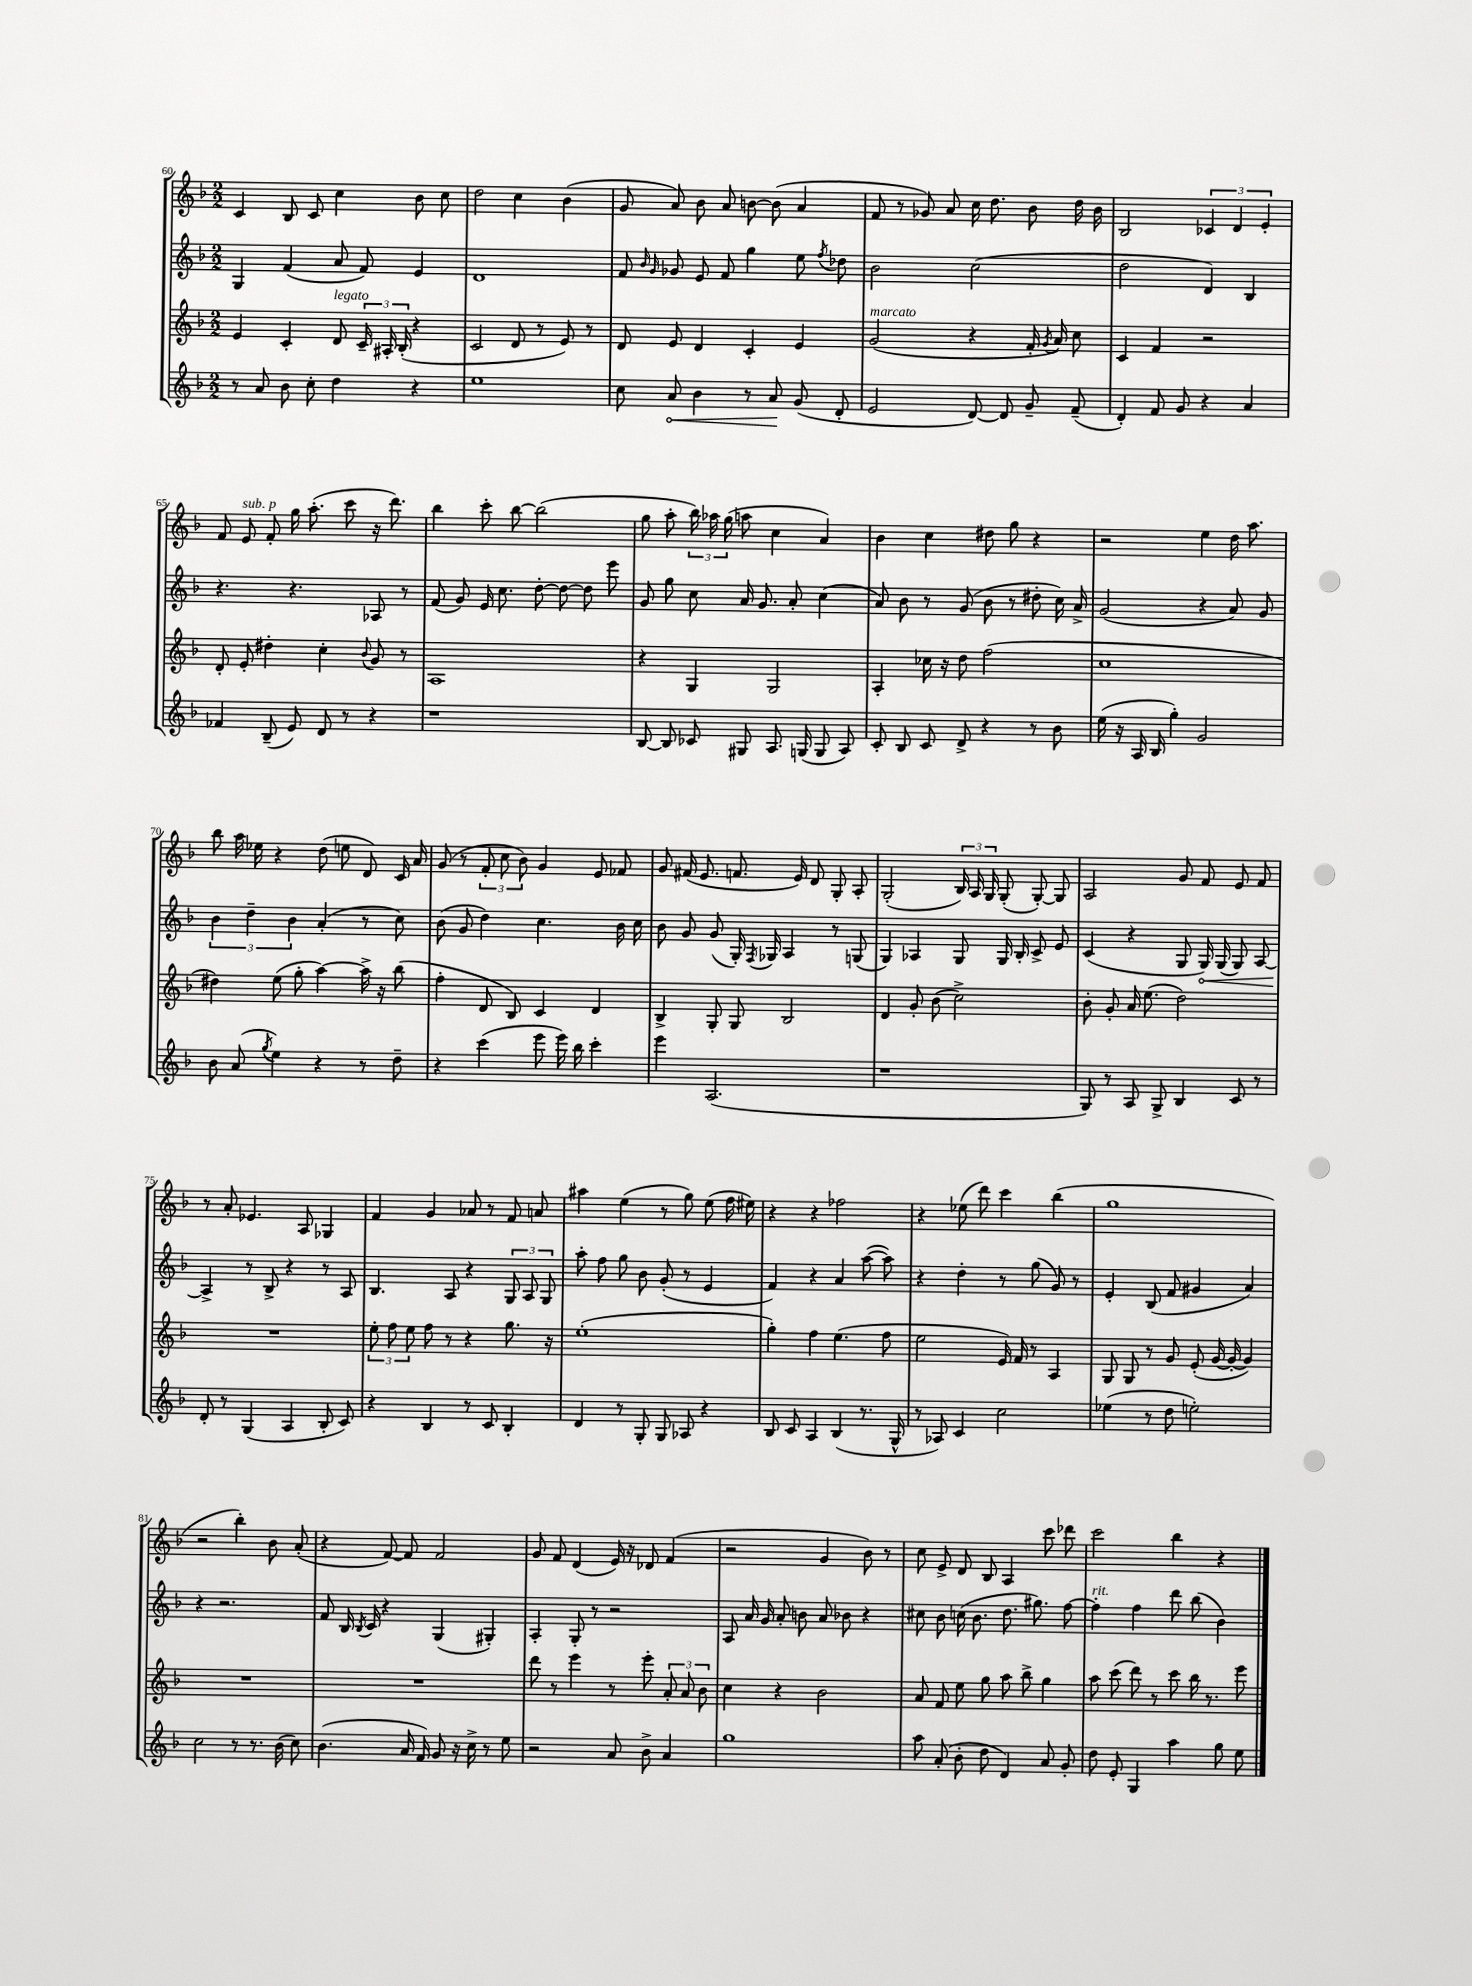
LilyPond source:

<<
\new StaffGroup <<
\new Staff = "s0" {
    \clef treble \key f \major \numericTimeSignature \time 2/2
    \autoBeamOff c'4 bes8 c'8 c''4 bes'8 c''8 |
    d''2 c''4 bes'4( |
    g'8 a'8) bes'8 a'8 b'8~ b'8( a'4 |
    f'8 r8 ges'8) a'8 c''16 d''8. bes'8 d''16 bes'16 |
    bes2 \tuplet 3/2 { ces'4 d'4 e'4-. } |
    f'8 e'8^\markup { \italic "sub. p" } f'8-. g''16 a''8.-.( c'''8 r16 d'''8.) |
    bes''4 c'''8-. bes''8~ bes''2( |
    g''8 a''8-. \tuplet 3/2 { bes''16) aes''16 g''16( } a''8 c''4 a'4) |
    bes'4 c''4 dis''8 g''8 r4 |
    r2 e''4 d''16 a''8. |
    bes''8 a''16 ees''16 r4 d''8( e''8 d'8) c'16 a'16 |
    g'8( r8 \tuplet 3/2 { f'8-. c''8 bes'8) } g'4 e'8 fes'8 |
    g'8 fis'16( e'8. f'8. e'16) d'8 g8-. a8-. |
    g2-.( \tuplet 3/2 { bes16) a16 g16 } g8-.( g8~-.) g8 |
    a2 g'8 f'8 e'8 f'8 |
    r8 a'8-. ees'4. a8 ges4 |
    f'4 g'4 aes'8 r8 f'8 a'8 |
    ais''4 e''4( r8 g''8) e''8( f''16 eis''16) |
    r4 r4 fes''2 |
    r4 ees''8( d'''8) c'''4 bes''4( |
    g''1 |
    r2 bes''4-.) bes'8 a'8-.( |
    r4 f'8~) f'8 f'2 |
    g'8 f'8 d'4( e'16) r16 des'8 f'4( |
    r2 g'4 bes'8) r8 |
    c''8 e'8-> d'8 bes8 a4 c'''8 des'''8 |
    c'''2 bes''4 r4 \bar "|." |
}
\new Staff = "s1" {
    \clef treble \key f \major \numericTimeSignature \time 2/2
    \autoBeamOff g4 f'4( a'8 f'8) e'4 |
    d'1 |
    f'8 \grace { bes'16 g'16 } ges'8 e'8 f'8 g''4 e''8 \acciaccatura { f''8 } des''8 |
    bes'2 c''2( |
    d''2 d'4) bes4 |
    r4. r4. aes8 r8 |
    f'8( g'8) e'16 c''8. d''8~-. d''8~ d''8 e'''8 |
    g'8 g''8 c''8 a'16 g'8. a'8-. c''4( |
    a'8) bes'8 r8 g'8( bes'8 r8 dis''8-. c''16) a'16-> |
    g'2( r4 a'8) g'8 |
    \tuplet 3/2 { bes'4 d''4-- bes'4 } a'4-.( r8 c''8) |
    bes'8( g'8 d''4) c''4. bes'16 c''16 |
    bes'8 g'8 g'8( g16-.) \acciaccatura { f8 } ges16 a4 r8 g8( |
    g4) aes4 g8 g16 bes16-. c'8-> e'8 |
    c'4( r4 g8 \once \override Hairpin.circled-tip = ##t g16\<) g16( g8) a8~ |
    a4->\! r8 bes8-> r4 r8 a8 |
    bes4. a8 r4 \tuplet 3/2 { g8 a8 g8 } |
    a''8-. f''8 g''8 bes'8 g'8-.( r8 e'4 |
    f'4) r4 a'4 a''8~( a''8) |
    r4 d''4-. r8 g''8( g'8) r8 |
    e'4-. bes8( f'8 gis'4 a'4) |
    r4 r2. |
    f'8 bes16 \acciaccatura { bes8 } c'16 r4 g4( gis4-.) |
    a4-. g8-. r8 r2 |
    a8 a'16 g'16 a'8-. b'8 a'8 bes'8 r4 |
    cis''8 bes'8 c''16( bes'8. d''8. gis''8.) f''8~ |
    f''4-.^\markup { \italic "rit." } f''4 d'''8 bes''8( bes'4) \bar "|." |
}
\new Staff = "s2" {
    \clef treble \key f \major \numericTimeSignature \time 2/2
    \autoBeamOff e'4 c'4-. d'8^\markup { \italic "legato" } \tuplet 3/2 { c'16-- ais16-. bes16-.( } r4 |
    c'2 d'8 r8 e'8) r8 |
    d'8 e'8 d'4 c'4-. e'4 |
    g'2^\markup { \italic "marcato" }( r4 f'16-. \acciaccatura { g'8 } a'16) c''8 |
    c'4 f'4 r2 |
    d'8-. e'8-. dis''4-. c''4-. \appoggiatura { bes'8 } g'8 r8 |
    a1 |
    r4 g4 g2 |
    a4-. ces''16 r16 d''8 f''2( |
    c''1 |
    dis''4) e''8( g''8-. a''4~) a''16-> r16 bes''8( |
    f''4-. d'8 bes8) c'4 d'4 |
    bes4-> g8-. g8 bes2 |
    d'4 g'8-. bes'8( c''2->) |
    bes'8-. g'8-. a'16 e''8.( d''2) |
    R1 |
    \tuplet 3/2 { e''8-. f''8 e''8 } f''8 r8 r4 g''8. r16 |
    e''1-.( |
    g''4-.) f''4 e''4.( f''8 |
    e''2 e'16) f'16 r8 a4 |
    g8 g8 r8 g'8 e'8-.( g'16~ g'16~-. g'4) |
    R1 |
    R1 |
    d'''8 r8 e'''4 r8 e'''8-. \tuplet 3/2 { a'8-. a'8 bes'8 } |
    c''4 r4 bes'2 |
    a'8 f'8 e''8 g''8 a''8 bes''8-> g''4 |
    a''8 c'''8( d'''8) r8 c'''8 bes''16 r8. e'''8 \bar "|." |
}
\new Staff = "s3" {
    \clef treble \key f \major \numericTimeSignature \time 2/2
    \autoBeamOff r8 a'8 bes'8 c''8-. d''4 r4 |
    e''1 |
    c''8 \once \override Hairpin.circled-tip = ##t a'8\< bes'4 r8 a'8\! g'8( d'8-. |
    e'2 d'8~) d'8 g'8-- f'8--( |
    d'4-.) f'8 g'8 r4 a'4 |
    fes'4 bes8--( e'8) d'8 r8 r4 |
    r1 |
    bes8~ bes8 ces'8 gis8 a8. g16( g8 a8) |
    c'8-. bes8 c'8 d'8-> r4 r8 bes'8 |
    e''16( r16 a16 bes16 g''4-.) g'2 |
    bes'8 a'8( \acciaccatura { g''8 } e''4) r4 r8 d''8-- |
    r4 c'''4( e'''8 e'''16) bes''16 c'''4-. |
    e'''4 a2.( |
    r1 |
    g8) r8 a8 g8-> bes4 c'8 r8 |
    d'8-. r8 g4( a4 bes8-. c'8) |
    r4 bes4 r8 c'8 bes4-. |
    d'4 r8 g8-. g8 aes8 r4 |
    bes8 c'8 a4 bes4( r8. g16-^ |
    r8 aes8) c'4 c''2 |
    ees''4( r8 d''8 e''2-.) |
    c''2 r8 r8. bes'16( c''8) |
    bes'4.( a'16 f'16) g'8 r16 c''16-> r8 e''8 |
    r2 a'8 bes'8-> a'4 |
    g''1 |
    a''8 a'8-.( bes'8-. d''8 d'4) a'8 g'8-. |
    d''8 e'8-. g4 a''4 g''8 e''8 \bar "|." |
}
>>
>>
\layout { \context { \Score currentBarNumber = #60 } }
